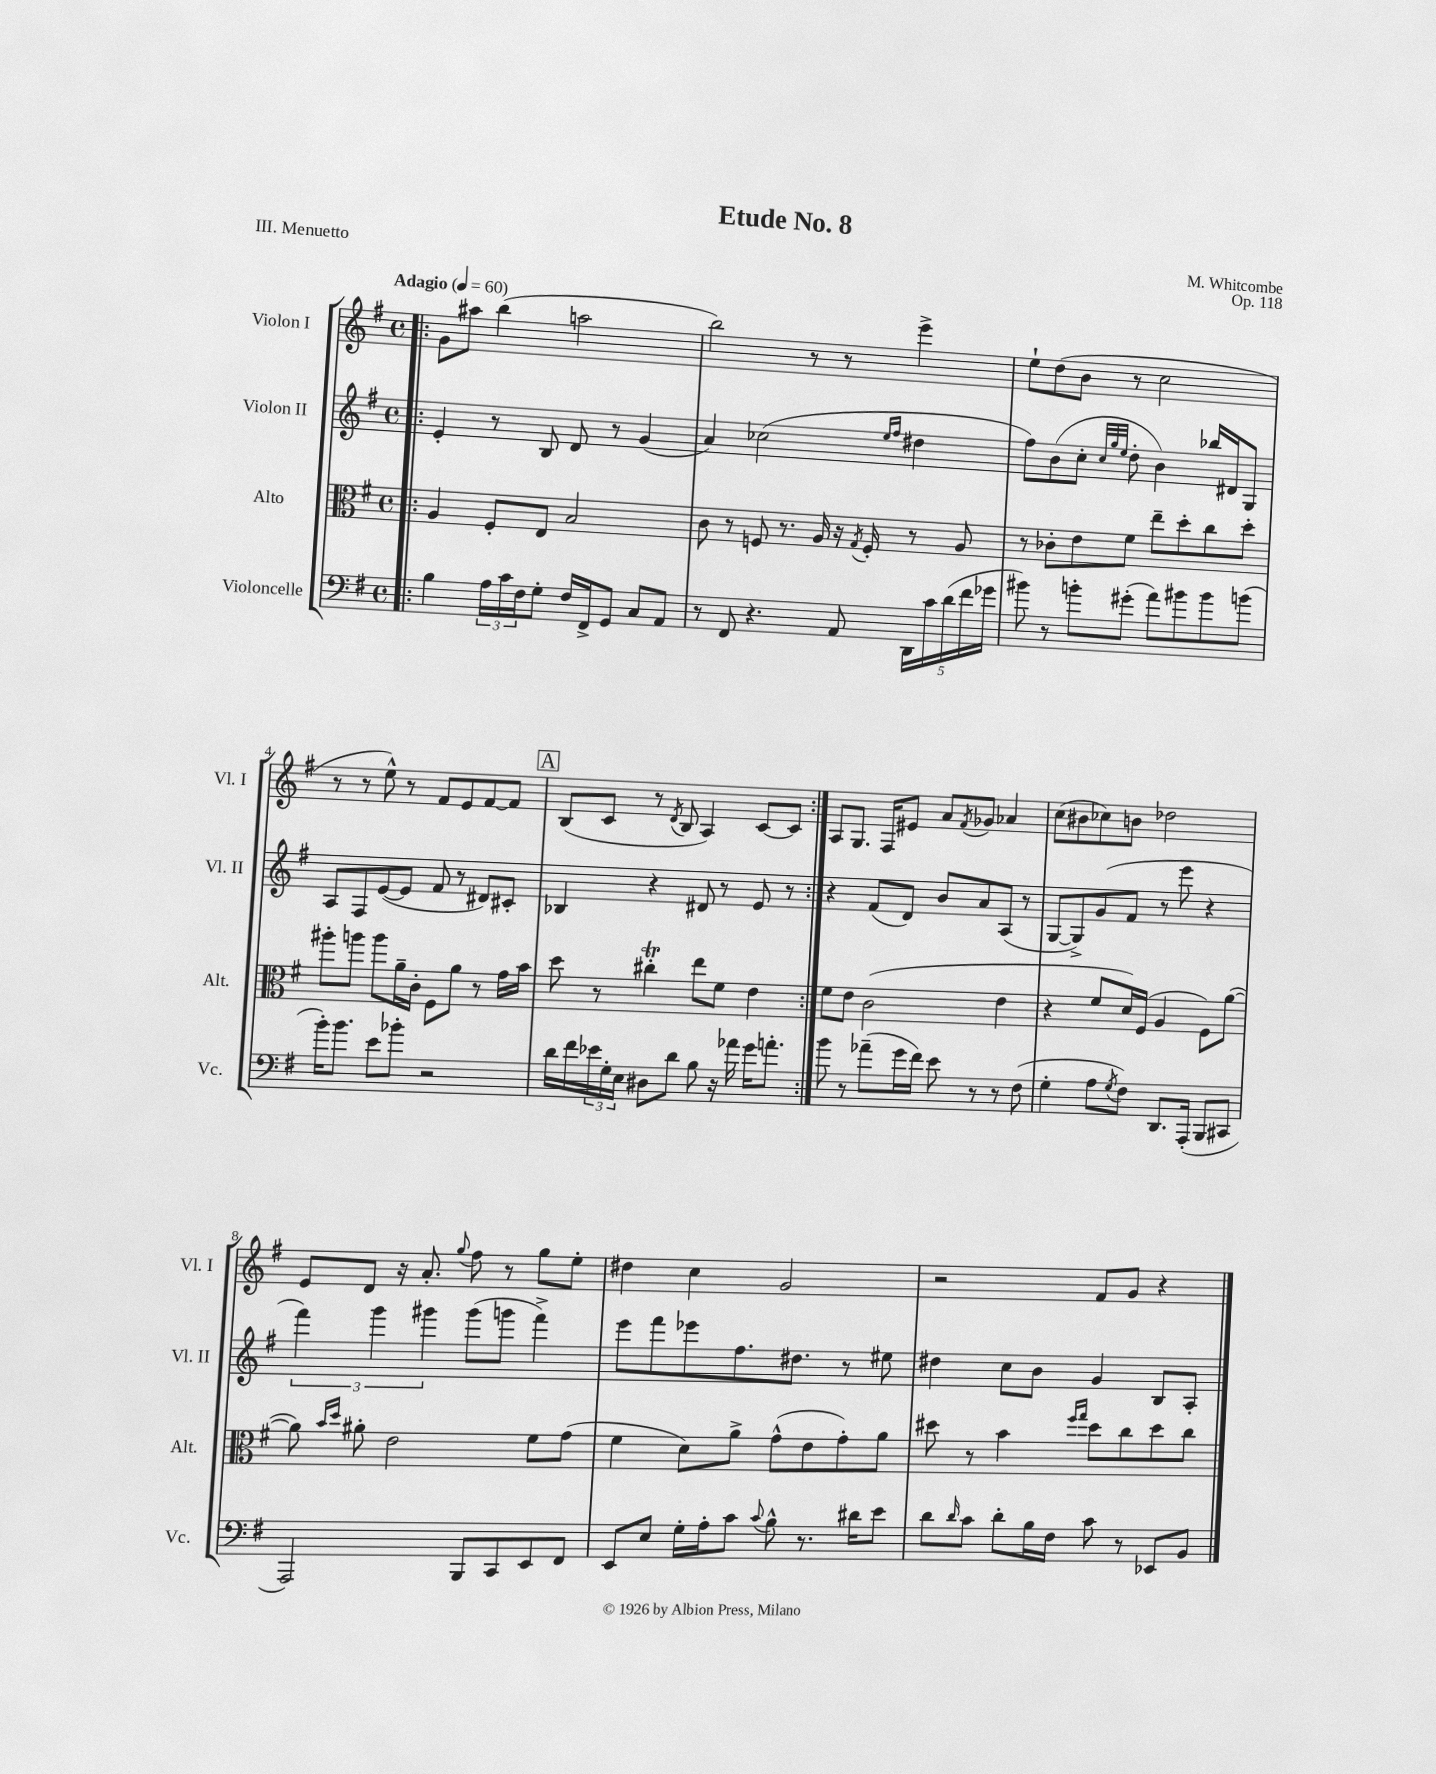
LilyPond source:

\header { title = "Etude No. 8" composer = "M. Whitcombe" opus = "Op. 118" piece = "III. Menuetto" }
<<
\new StaffGroup <<
\new Staff = "s0" \with { instrumentName = "Violon I" shortInstrumentName = "Vl. I" } {
    \clef treble \key g \major \defaultTimeSignature \time 4/4 \tempo "Adagio" 4 = 60
    \repeat volta 2 { \bar ".|:" g'8 ais''8 b''4( a''2 |
    b''2) r8 r8 e'''4-> |
    e''8-! d''8( b'8 r8 c''2 |
    r8 r8 e''8-^) r8 fis'8 e'8 fis'8~ fis'8 |
    \mark \markup { \box "A" } b8( c'8 r8 \acciaccatura { d'8 } b8 a4) c'8~ c'8 | }
    a8 g8. fis16 eis'8 a'8 \acciaccatura { fis'8 } ges'8 aes'4 |
    c''8( bis'8 ces''8) b'8 des''2 |
    e'8 d'8 r16 a'8.-. \appoggiatura { g''8 } fis''8 r8 g''8 e''8-. |
    dis''4 c''4 g'2 |
    r2 fis'8 g'8 r4 \bar "|." |
}
\new Staff = "s1" \with { instrumentName = "Violon II" shortInstrumentName = "Vl. II" } {
    \clef treble \key g \major \defaultTimeSignature \time 4/4
    \repeat volta 2 { \bar ".|:" e'4-. r8 b8 d'8 r8 g'4( |
    a'4) ces''2( \grace { e''16 fis''16 } dis''4 |
    fis''8) b'8( c''8-. \grace { c''32 g''32 e''32 } d''8-. b'4) bes''16 dis'16 g8 |
    a8 fis8 e'8~( e'8 fis'8 r8 dis'8) cis'8-. |
    \mark \markup { \box "A" } bes4 r4 dis'8 r8 e'8 r8 | }
    r4 fis'8( d'8) b'8 a'8 a8( r8 |
    g8~ g8->) g'8( fis'8 r8 e'''8 r4 |
    \tuplet 3/2 { fis'''4) g'''4 gis'''4 } gis'''8( g'''8 fis'''4->) |
    e'''8 fis'''8 ees'''8 fis''8. dis''8. r8 eis''8 |
    dis''4 c''8 b'8 g'4 b8 a8-. \bar "|." |
}
\new Staff = "s2" \with { instrumentName = "Alto" shortInstrumentName = "Alt." } {
    \clef alto \key g \major \defaultTimeSignature \time 4/4
    \repeat volta 2 { \bar ".|:" a4 fis8-. e8 b2 |
    c'8 r8 f8 r8. a16 r16 \acciaccatura { g8 } f16-. r8 a8 |
    r8 ces'8-. e'8 fis'8 e''8-- d''8-. c''8 d''8-. |
    ais''8-. a''8 a''8 a'16-- c'16-. fis8 a'8 r8 g'16 b'16 |
    \mark \markup { \box "A" } d''8 r8 cis''4-.\trill e''8 fis'8 e'4 | }
    fis'8 e'8 c'2( e'4 |
    r4 fis'8 d'16) fis16( a4 fis8) a'8~( |
    a'8) \grace { b'16 d''16 } ais'8-. e'2 fis'8 g'8( |
    fis'4 d'8) a'8-> g'8-^( e'8 g'8-.) a'8 |
    dis''8 r8 b'4 \grace { fis''16 g''16 } dis''8 c''8 dis''8 c''8 \bar "|." |
}
\new Staff = "s3" \with { instrumentName = "Violoncelle" shortInstrumentName = "Vc." } {
    \clef bass \key g \major \defaultTimeSignature \time 4/4
    \repeat volta 2 { \bar ".|:" b4 \tuplet 3/2 { a16 c'16 fis16 } g8-. fis16 fis,16-> g,8 c8 a,8 |
    r8 fis,8 r4. a,8 \tuplet 5/4 { d,16 c'16 d'16( fis'16 ges'16 } |
    bis'8) r8 b'8-. gis'8-.( a'8) bis'8 bis'8 b'8( |
    b'16-.) b'8. e'8 bes'8-. r2 |
    \mark \markup { \box "A" } d'16 fis'16 \tuplet 3/2 { ees'16 g16-. e16 } dis8 d'8 b8 r16 aes'16 g'16 a'8.-. | }
    b'8 r8 aes'8--( g'16 fis'16) e'8 r8 r8 fis8( |
    g4-. a8 \acciaccatura { g8 } fis8) d,8. a,,16-.( b,,8 cis,8 |
    a,,2) b,,8 c,8 e,8 fis,8 |
    e,8 e8 g16-. a16-. c'8 \appoggiatura { c'8 } b8-^ r8. dis'16 e'8 |
    d'8 \grace { d'16 } c'8 d'8-. b16 fis16 c'8 r8 ees,8 b,8 \bar "|." |
}
>>
>>
